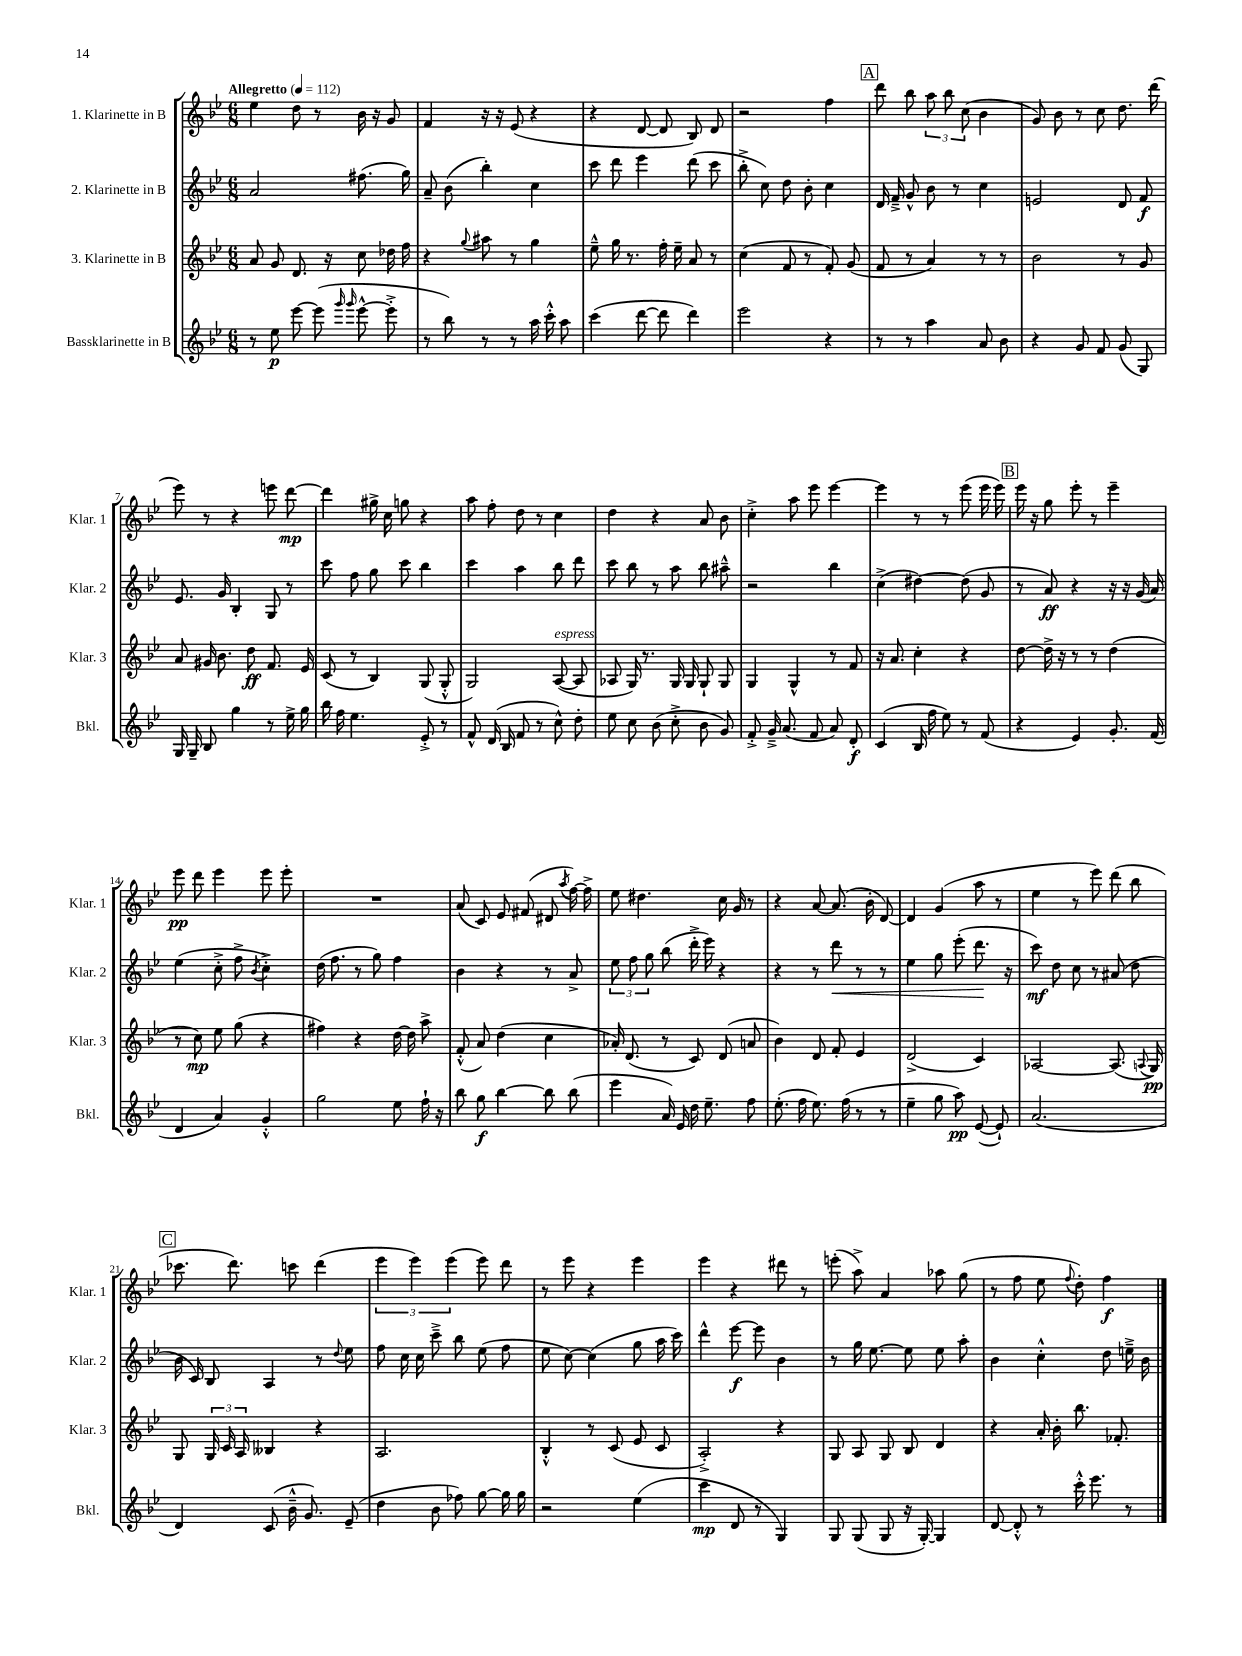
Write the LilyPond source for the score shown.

<<
\new StaffGroup <<
\new Staff = "s0" \with { instrumentName = "1. Klarinette in B" shortInstrumentName = "Klar. 1" } {
    \clef treble \key bes \major \numericTimeSignature \time 6/8 \tempo "Allegretto" 4 = 112
    \autoBeamOff ees''4 d''8 r8 bes'16 r16 g'8 |
    f'4 r16 r16 ees'8( r4 |
    r4 d'8~ d'8 bes8) d'8 |
    r2 f''4 |
    \mark \markup { \box "A" } d'''8 bes''8 \tuplet 3/2 { a''8 bes''8 c''8( } bes'4 |
    g'8) bes'8 r8 c''8 d''8. d'''16( |
    ees'''8) r8 r4 e'''8 d'''8~\mp |
    d'''4 gis''16-> c''16 g''8 r4 |
    a''8 f''8-. d''8 r8 c''4 |
    d''4 r4 a'8 bes'8 |
    c''4-.-> a''8 ees'''8 ees'''4~ |
    ees'''4 r8 r8 ees'''8( ees'''16 ees'''16) |
    \mark \markup { \box "B" } ees'''16 r16 g''8 ees'''8-. r8 ees'''4-- |
    ees'''8\pp d'''8 ees'''4 ees'''8 ees'''8-. |
    R2. |
    a'8( c'8) ees'8 fis'8( dis'8 \acciaccatura { a''8 } f''16~) f''16-> |
    ees''8 dis''4. c''16 g'16 r8 |
    r4 a'8~ a'8.( bes'16-. d'8~) |
    d'4 g'4( a''8 r8 |
    ees''4 r8 ees'''8) d'''8( bes''8 |
    \mark \markup { \box "C" } ces'''8. d'''8.) c'''8 d'''4( |
    \tuplet 3/2 { ees'''4 ees'''4) ees'''4( } ees'''8) d'''8 |
    r8 ees'''8 r4 ees'''4 |
    ees'''4 r4 dis'''8 r8 |
    e'''8-.( a''8->) a'4 aes''8 g''8( |
    r8 f''8 ees''8 \appoggiatura { f''8 } d''8-.) f''4\f \bar "|." |
}
\new Staff = "s1" \with { instrumentName = "2. Klarinette in B" shortInstrumentName = "Klar. 2" } {
    \clef treble \key bes \major \numericTimeSignature \time 6/8
    \autoBeamOff a'2 fis''8.( g''16) |
    a'8-- bes'8( bes''4-.) c''4 |
    c'''8 d'''8 ees'''4 d'''8( c'''8 |
    bes''8-.-> c''8) d''8 bes'8-. c''4 |
    \mark \markup { \box "A" } d'16 f'16---> g'8-^ bes'8 r8 c''4 |
    e'2 d'8 f'8\f |
    ees'8. g'16 bes4-. g8 r8 |
    c'''8 f''8 g''8 c'''8 bes''4 |
    c'''4 a''4 bes''8 d'''8 |
    c'''8 bes''8 r8 a''8 bes''8 ais''8---^ |
    r2 bes''4 |
    c''4->( dis''4~) dis''8( g'8 |
    \mark \markup { \box "B" } r8 a'8\ff) r4 r16 r16 g'16( a'16) |
    ees''4( c''8-.-> f''8-> \acciaccatura { bes'8 } c''4-.->) |
    d''16( f''8. r8 g''8) f''4 |
    bes'4 r4 r8 a'8-> |
    \tuplet 3/2 { ees''8 f''8 g''8 } bes''8( d'''16-.-> ees'''16) r4 |
    r4 r8 d'''8\< r8 r8 |
    ees''4 g''8 ees'''8-.( d'''8.\! r16 |
    c'''8\mf) d''8 c''8 r8 ais'8( d''8 |
    \mark \markup { \box "C" } bes'16 c'16) bes8 a4 r8 \appoggiatura { d''8 } ees''8 |
    f''8 c''16 c''16 c'''8---> bes''8 ees''8( f''8 |
    ees''8 c''8~) c''4( g''8 a''16 c'''16) |
    d'''4-^ ees'''8~\f ees'''8 bes'4 |
    r8 g''16 ees''8.~ ees''8 ees''8 a''8-. |
    bes'4 c''4-.-^ d''8 e''16---> bes'16 \bar "|." |
}
\new Staff = "s2" \with { instrumentName = "3. Klarinette in B" shortInstrumentName = "Klar. 3" } {
    \clef treble \key bes \major \numericTimeSignature \time 6/8
    \autoBeamOff a'8 g'8 d'8. r16 c''8 des''16 f''16 |
    r4 \appoggiatura { g''8 } ais''8 r8 g''4 |
    ees''8---^ g''16 r8. f''16-. ees''16-- a'8 r8 |
    c''4( f'8 r8 f'8-.) g'8( |
    \mark \markup { \box "A" } f'8 r8 a'4) r8 r8 |
    bes'2 r8 g'8 |
    a'8 gis'16 bes'8. d''8\ff f'8. ees'16 |
    c'8( r8 bes4) g8( g8-.-^ |
    g2) a8~^\markup { \italic "espress." }( a8 |
    aes8 g16) r8. g16 g16 g8-! g8 |
    g4 g4-^ r8 f'8 |
    r16 a'8. c''4-. r4 |
    \mark \markup { \box "B" } d''8~ d''16-> r16 r8 r8 d''4( |
    r8 c''8\mp) ees''8 g''8( r4 |
    fis''4) r4 d''16~ d''16 a''8-> |
    f'8-.-^( a'8) d''4( c''4 |
    aes'16-.) d'8.( r8 c'8) d'8( a'8 |
    bes'4) d'8 f'8-. ees'4 |
    d'2->( c'4) |
    aes2~ aes8.( \appoggiatura { a8 } g16\pp) |
    \mark \markup { \box "C" } g8 \tuplet 3/2 { g16 c'16 a16 } beses4 r4 |
    a2. |
    bes4-.-^ r8 c'8( ees'8 c'8 |
    a2-.->) r4 |
    g8 a8 g8 bes8 d'4 |
    r4 a'16-. bes'16-. bes''8. fes'8.-. \bar "|." |
}
\new Staff = "s3" \with { instrumentName = "Bassklarinette in B" shortInstrumentName = "Bkl." } {
    \clef treble \key bes \major \numericTimeSignature \time 6/8
    \autoBeamOff r8 ees''8\p ees'''8~ ees'''8( \grace { g'''16 g'''16 } ees'''8~-^ ees'''8-.-> |
    r8 bes''8) r8 r8 a''16 c'''16-.-^ a''8 |
    c'''4( d'''8~ d'''8 d'''4) |
    ees'''2 r4 |
    \mark \markup { \box "A" } r8 r8 a''4 a'8 bes'8 |
    r4 g'8 f'8 g'8( g8) |
    g16 g16-- bes8 g''4 r8 ees''16-> g''16 |
    bes''16 f''16 ees''4. ees'8-.-> r8 |
    f'8-^ d'16( bes16 f'8 r8 c''8-^) d''8-. |
    ees''8 c''8 bes'8( c''8-.-> bes'8 g'8) |
    f'8-.-> g'16---> a'8.( f'8 a'8) d'8-.\f |
    c'4( bes16 f''16 ees''8) r8 f'8( |
    \mark \markup { \box "B" } r4 ees'4) g'8.-. f'16( |
    d'4 a'4) g'4-.-^ |
    g''2 ees''8 f''16-! r16 |
    bes''8 g''8\f bes''4~ bes''8 bes''8( |
    ees'''4 a'16) ees'16 d''16 ees''8.-- f''8 |
    ees''8.-.( f''16 ees''8.) f''16( r8 r8 |
    ees''4-- g''8 a''8\pp) ees'8~( ees'8-!) |
    a'2.( |
    \mark \markup { \box "C" } d'4) c'8( bes'16---^ g'8.) ees'8--( |
    d''4 bes'8 fes''8) g''8~ g''16 g''16 |
    r2 ees''4( |
    c'''4\mp d'8 r8 g4) |
    g8 g8( g8 r16 g16~-.) g4 |
    d'8~ d'8-.-^ r8 c'''16-.-^ ees'''8. r8 \bar "|." |
}
>>
>>
